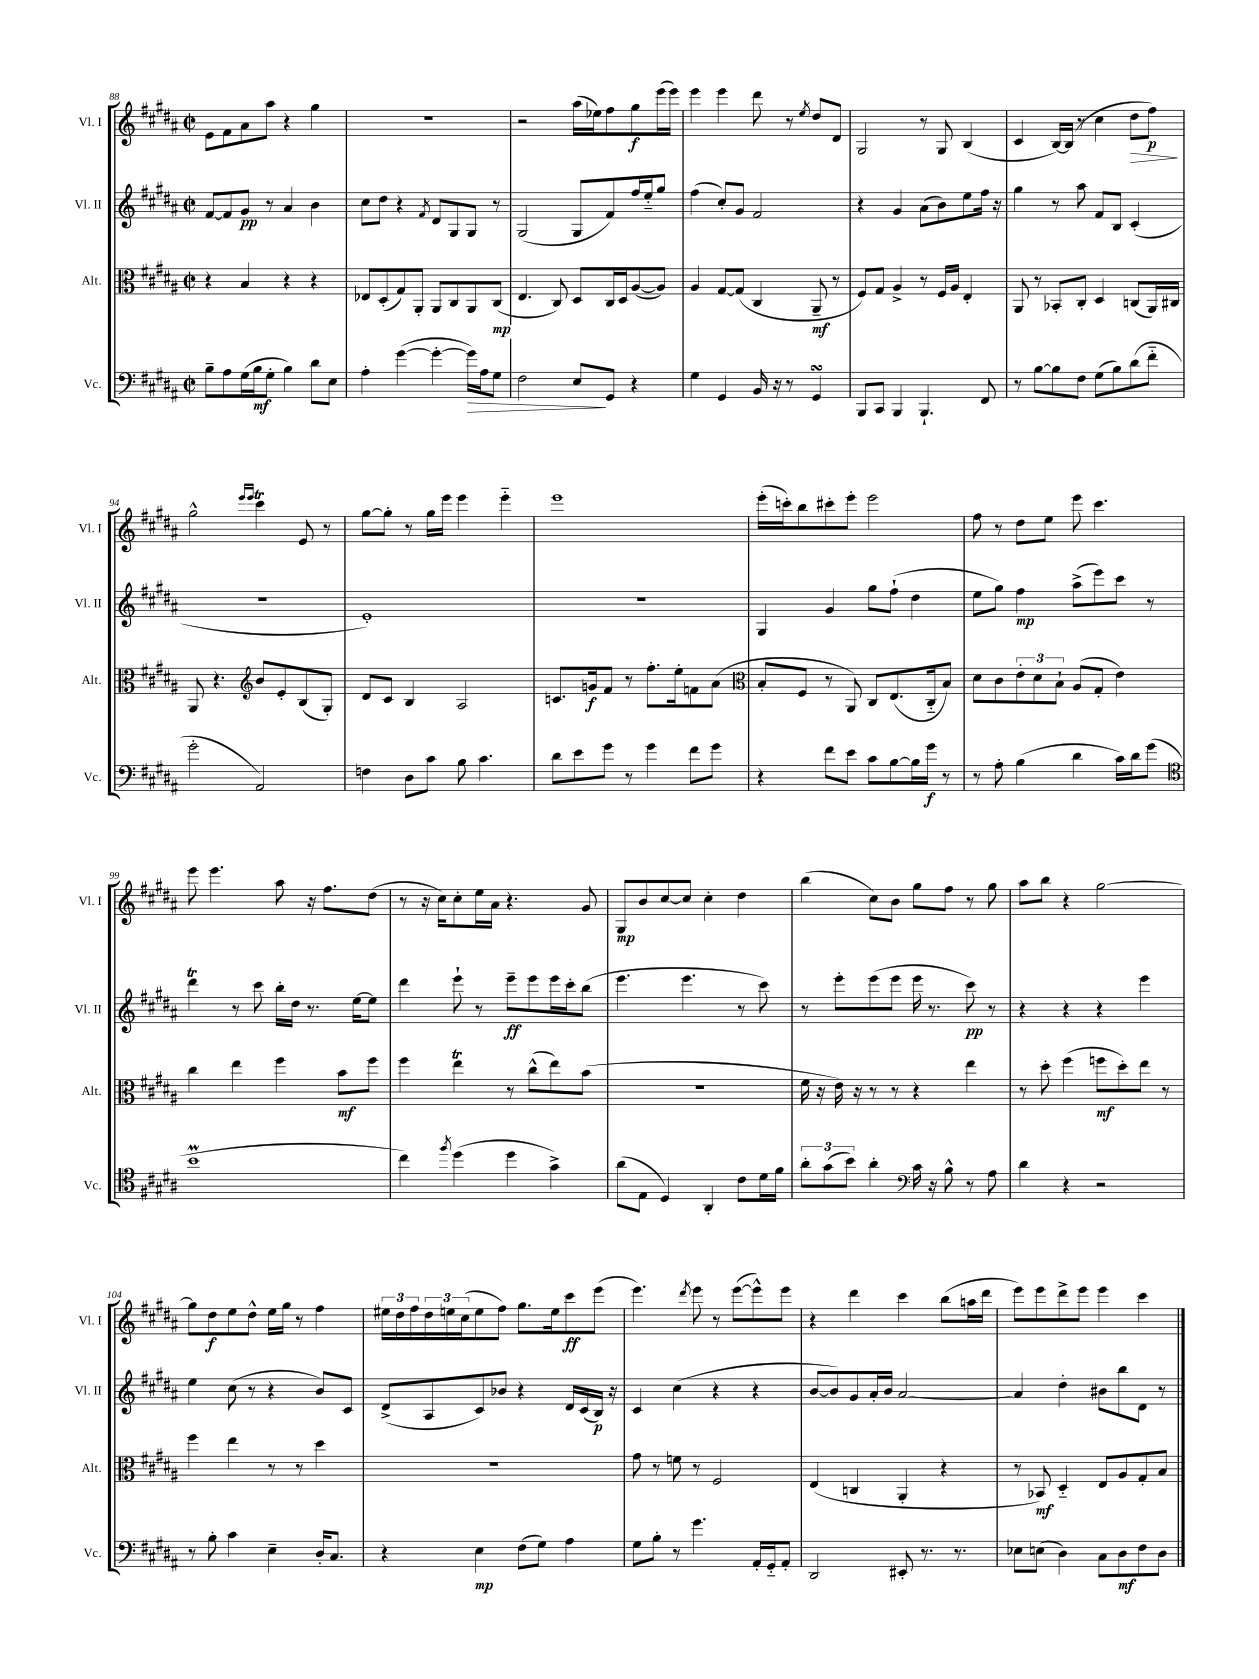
<<
\new StaffGroup <<
\new Staff = "s0" \with { instrumentName = "Vl. I" shortInstrumentName = "Vl. I" } {
    \clef treble \key b \major \defaultTimeSignature \time 2/2
    e'8 fis'8 ais'8 ais''8 r4 gis''4 |
    R1 |
    r2 ais''16( ees''16) fis''8 gis''8\f e'''16( e'''16) |
    e'''4 e'''4 dis'''8 r8 \acciaccatura { e''8 } dis''8 dis'8 |
    gis2 r8 gis8 b4( |
    cis'4 b16~) b16( r8 cis''4 dis''8\> fis''8\p\!) |
    gis''2-^ \grace { e'''16 e'''16 } cis'''4\trill e'8 r8 |
    gis''8~ gis''8-. r8 gis''16 e'''16 e'''4 e'''4-_ |
    e'''1 |
    e'''16-.( c'''16-.) b''8 cis'''8-. e'''8-. e'''2 |
    fis''8 r8 dis''8 e''8 e'''8 cis'''4. |
    e'''8 e'''4. ais''8 r16 fis''8. dis''8( |
    r8 r16 cis''16) cis''8-. e''16 ais'16 r4. gis'8 |
    gis8\mp b'8 cis''8~ cis''8 cis''4-. dis''4 |
    b''4( cis''8) b'8 gis''8 fis''8 r8 gis''8 |
    ais''8 b''8 r4 gis''2~ |
    gis''8 dis''8\f e''8 dis''8-^ e''16 gis''16 r8 fis''4 |
    \tuplet 3/2 { eis''16 dis''16 fis''16 } \tuplet 3/2 { dis''16 e''16 cis''16( } e''8 fis''8) gis''8. e''16 cis'''8\ff e'''8( |
    e'''4.) \acciaccatura { dis'''8 } e'''8 r8 e'''8~( e'''8-^) e'''8 |
    r4 dis'''4 cis'''4 b''8( a''16 dis'''16 |
    e'''8) e'''8 dis'''8-> e'''8 e'''4 cis'''4 \bar "|." |
}
\new Staff = "s1" \with { instrumentName = "Vl. II" shortInstrumentName = "Vl. II" } {
    \clef treble \key b \major \defaultTimeSignature \time 2/2
    fis'8~ fis'8 gis'8\pp r8 ais'4 b'4 |
    cis''8 dis''8 r4 \acciaccatura { fis'8 } dis'8 gis8 gis8 r8 |
    gis2( gis8 fis'8) fis''16 e''16-_ gis''8 |
    fis''4( cis''8-.) gis'8 fis'2 |
    r4 gis'4 ais'8( b'8) e''8 fis''16 r16 |
    gis''4 r8 ais''8 fis'8 b8 cis'4-.( |
    r1 |
    e'1-.) |
    R1 |
    gis4 gis'4 gis''8 fis''8-!( dis''4 |
    e''8 gis''8) fis''4\mp ais''8->( e'''8) cis'''8 r8 |
    dis'''4\trill r8 cis'''8 b''16-. dis''16 r8. e''16~ e''8 |
    dis'''4 e'''8-! r8 e'''8--\ff e'''8 e'''16 cis'''16-. b''8( |
    e'''4. e'''4. r8 cis'''8) |
    r8 e'''8-. e'''8( e'''8 e'''16 r8. cis'''8\pp) r8 |
    r4 r4 r4 e'''4 |
    e''4 cis''8( r8 r4 b'8) cis'8 |
    dis'8->( ais8 cis'8) bes'8 r4 dis'16 cis'16( b16\p) r16 |
    cis'4 cis''4( r4 r4 |
    b'8~ b'8) gis'8 ais'16-. b'16 ais'2~ |
    ais'4 dis''4-. bis'8 b''8 dis'8 r8 \bar "|." |
}
\new Staff = "s2" \with { instrumentName = "Alt." shortInstrumentName = "Alt." } {
    \clef alto \key b \major \defaultTimeSignature \time 2/2
    r4 b4 r4 r4 |
    ees8 dis8-.( gis8) ais,8-. ais,8 cis8 ais,8 cis8\mp( |
    e4. cis8) dis8 cis16 dis16 ais8~( ais8) |
    ais4 gis8~ gis8( cis4 ais,8--\mf r8 |
    fis8) gis8 ais4-> r8 fis16 ais16 e4-. |
    ais,8 r8 bes,8-. cis8-. dis4 c8( ais,16) cis16 |
    ais,8 r4. \clef treble b'8 e'8-. b8( gis8-.) |
    dis'8 cis'8 b4 ais2 |
    c'8. g'16\f fis'8 r8 fis''8.-. e''16-. f'8 ais'8( |
    \clef alto b8-. fis8 r8 ais,8) cis8 e8.( cis16-_ b8) |
    dis'8 cis'8 \tuplet 3/2 { e'8-. dis'8 b8-! } ais8( gis8-. e'4) |
    cis''4 e''4 fis''4 b'8\mf fis''8 |
    fis''4 e''4\trill r8 cis''8-^( e''8) b'8( |
    R1 |
    fis'16 r16 e'16) r16 r8 r8 r4 e''4 |
    r8 dis''8-. fis''4( f''8\mf dis''8-.) e''8 r8 |
    fis''4 e''4 r8 r8 dis''4 |
    R1 |
    gis'8 r8 f'8 r8 fis2 |
    e4( c4 ais,4-. r4 |
    r8 bes,8\mf) dis4-_ e8 ais8 gis8-. b8 \bar "|." |
}
\new Staff = "s3" \with { instrumentName = "Vc." shortInstrumentName = "Vc." } {
    \clef bass \key b \major \defaultTimeSignature \time 2/2
    b8-- ais8 gis16( b16\mf gis8-. b4) dis'8 e8 |
    ais4-. gis'4~( gis'4~-. gis'16\>) ais16 gis8 |
    fis2 e8\! gis,8 r4 |
    gis4 gis,4 b,16 r16 r8 gis,4\turn |
    b,,8 cis,8 b,,4 b,,4.-! fis,8 |
    r8 b8~ b8 fis8 gis8( b8) dis'8( fis'8-_ |
    gis'2-. ais,2) |
    f4 dis8 cis'8 b8 cis'4. |
    dis'8 e'8 gis'8 r8 gis'4 fis'8 gis'8 |
    r4 fis'8 e'8 cis'8 b8~ b16 gis'16\f r8 |
    r8 ais8-. b4( dis'4 cis'16) dis'16 gis'8( |
    \clef tenor b'1\prall |
    cis''4) \acciaccatura { fis''8 } dis''4( dis''4 gis'4->) |
    ais'8( e8 dis4) ais,4-. cis'8 dis'16 fis'16 |
    \tuplet 3/2 { ais'8-. gis'8( b'8) } ais'4-. \clef bass cis'16 r16 b8-^ r8 ais8 |
    dis'4 r4 r2 |
    r8 b8-. cis'4 e4-- dis16-. cis8. |
    r4 e4\mp fis8( gis8) ais4 |
    gis8 b8-. r8 gis'4. ais,16-. gis,16-_ ais,8-. |
    dis,2 eis,8-. r8. r8. |
    ees8 e8( dis4) cis8 dis8\mf fis8 dis8 \bar "|." |
}
>>
>>
\layout { \context { \Score currentBarNumber = #88 } }
